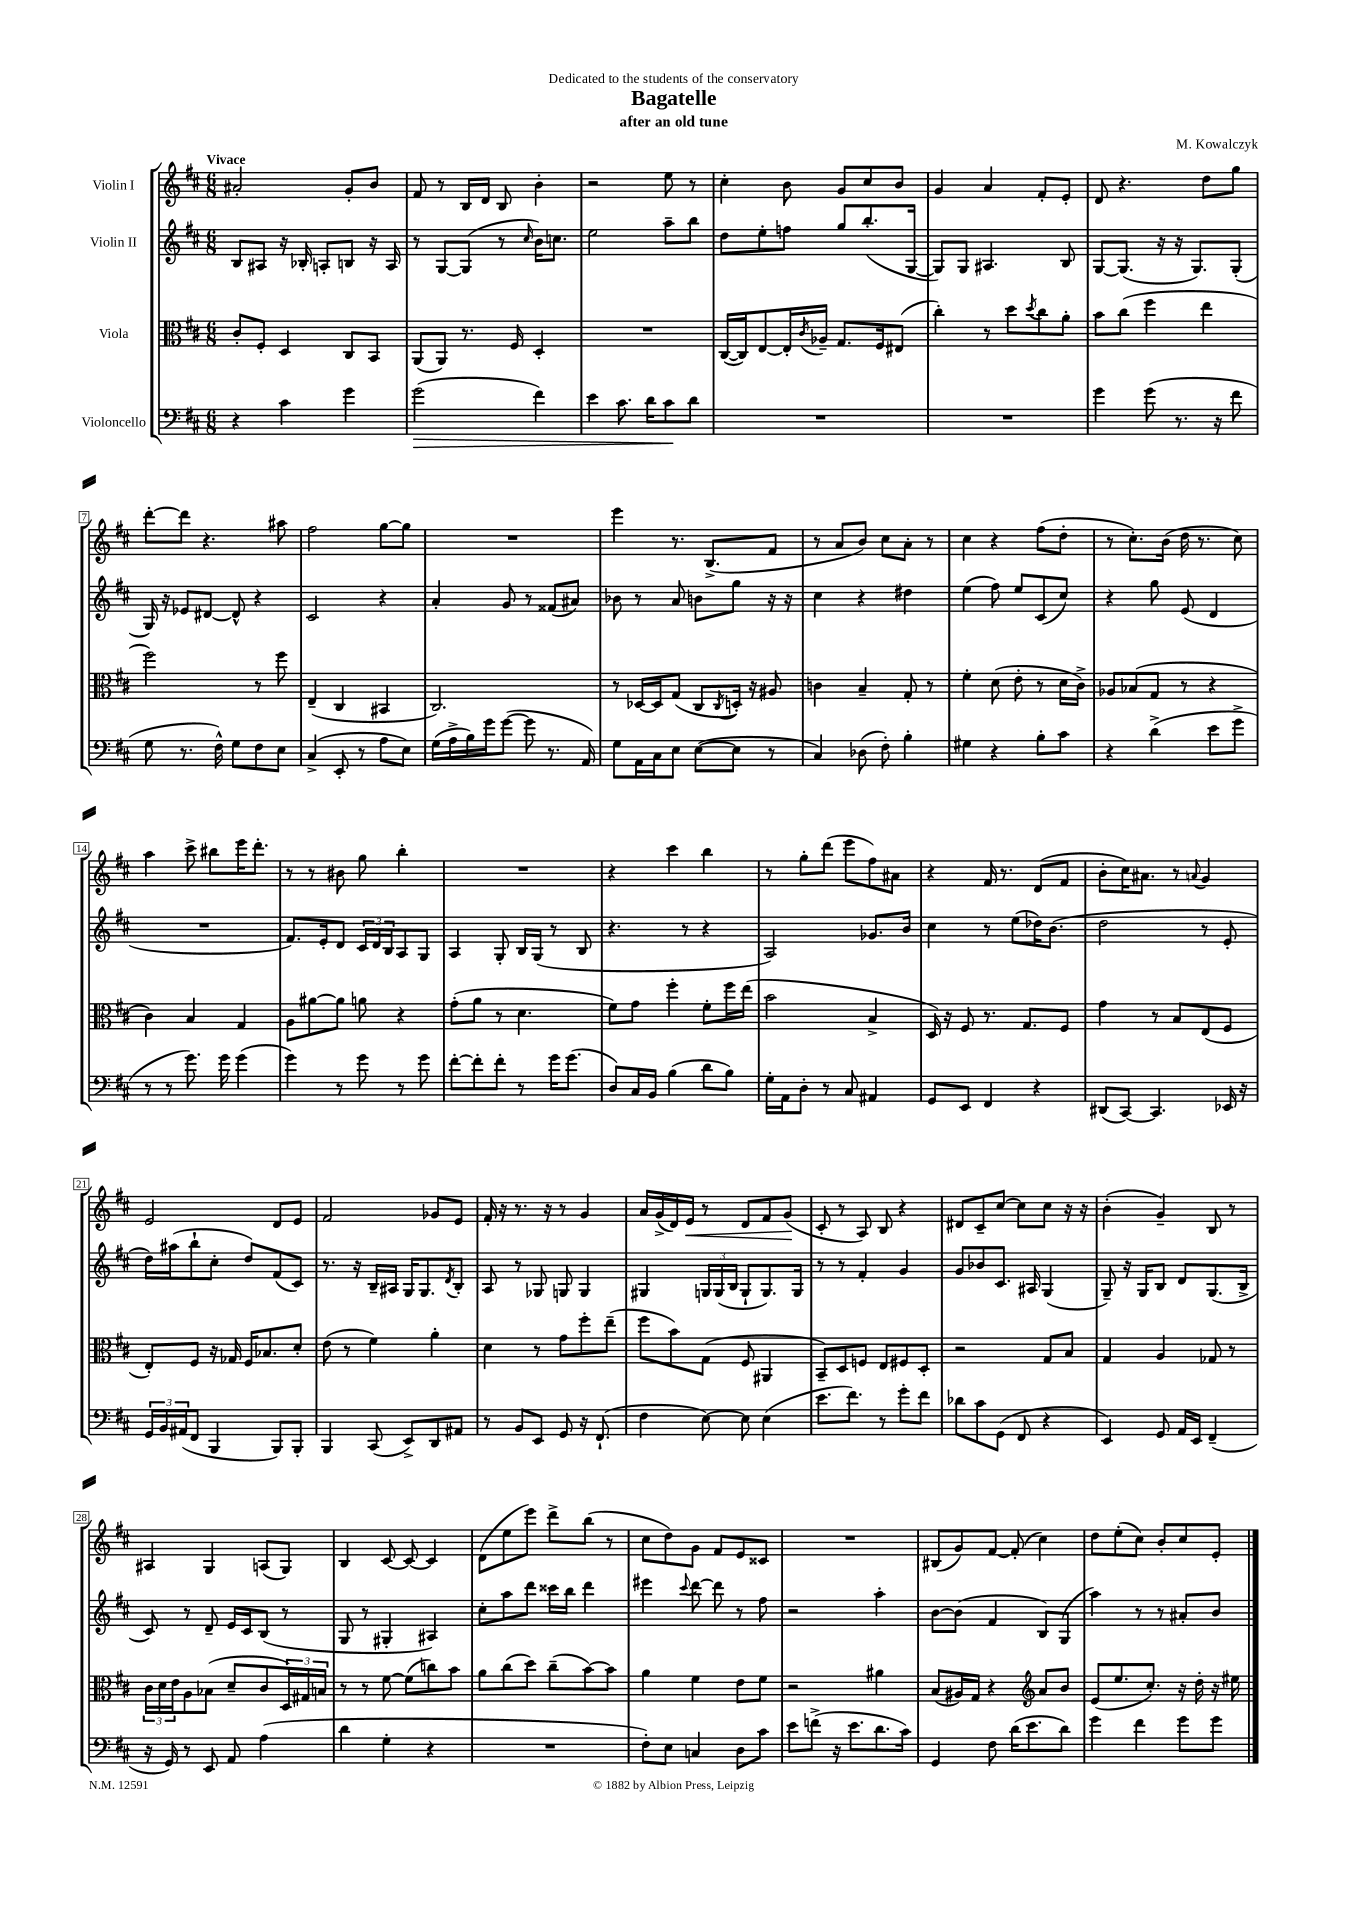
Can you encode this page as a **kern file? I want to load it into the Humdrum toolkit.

**kern	**kern	**kern	**kern
*staff4	*staff3	*staff2	*staff1
*clefF4	*clefC3	*clefG2	*clefG2
*k[f#c#]	*k[f#c#]	*k[f#c#]	*k[f#c#]
*M6/8	*M6/8	*M6/8	*M6/8
4r	8c#'	8B	2a#'
.	8F#'	8A#	.
4c#	4D	16r	.
.	.	16B-'	.
.	.	8A'	.
4g	8C#	8B	8g'
.	8BB	16r	8b
.	.	16A	.
=	=	=	=
(2g	(8AA	8r	8f#
.	8AA)	[8G	8r
.	8.r	(8G]	16B
.	.	.	16d
.	.	8r	8B
.	16F#	.	.
.	.	16qqcc#	.
4f#)	4D'	16b)	4b'
.	.	8.cc	.
=	=	=	=
4e	2.r	2ee	2r
8.c#	.	.	.
16d	.	.	.
8c#	.	8aa~	8ee
8d	.	8bb	8r
=	=	=	=
2.r	([16C#	8dd	4cc#'
.	16C#])	.	.
.	[8E	8ee'	.
.	16E']	8ff	8b
.	8qc#	.	.
.	16A-~	.	.
.	8.G	8gg	8g
.	.	(8.bb'	8cc#
.	16F#	.	.
.	(8E#	.	8b
.	.	[16G	.
=	=	=	=
2.r	4cc#')	8G])	4g
.	.	8G	.
.	8r	4.A#	4a
.	8dd	.	.
.	8qdd	.	.
.	8cc#	.	8f#'
.	8a'	8B	8e'
=	=	=	=
4g	8b	[8G	8d
.	(8cc#	(8.G]	4.r
(8g	4ff#	.	.
.	.	16r	.
8.r	.	16r	.
.	.	8.G)	.
.	4ee	.	8dd
16r	.	.	.
8f#	.	(8G'	8gg
=	=	=	=
8G	2ff#)	16G)	[8ddd'
.	.	16r	.
8.r	.	8e-	8ddd]
.	.	[8d#	4.r
16F#^^)	.	.	.
8G	.	8d#^^]	.
8F#	8r	4r	.
8E	8ff#	.	8aa#
=	=	=	=
(4C#^	(4E~	2c#	2ff#
8EE'	4C#	.	.
8r	.	.	.
8A	4BB#	4r	[8gg
8E)	.	.	8gg]
=	=	=	=
(16G	2.C#)	4a'	2.r
16A^	.	.	.
16B)	.	.	.
16g	.	.	.
([8g	.	8g	.
8g]	.	8r	.
8.r	.	(8f##	.
.	.	8a#)	.
16AA)	.	.	.
=	=	=	=
8G	8r	8b-	4eee
16AA	[16D-	8r	.
16C#	16D-]	.	.
8E	(8G	8a	8.r
([8E	8C#	8b	.
.	.	.	(8.B^
.	8qC#	.	.
8E]	16D')	8gg	.
.	16r	.	.
8r	8A#	16r	8f#
.	.	16r	.
=	=	=	=
4C#)	4c	4cc#	8r
.	.	.	8a
(8D-	4B~	4r	8b)
8F#')	.	.	8cc#
4B'	8G'	4dd#	8a'
.	8r	.	8r
=	=	=	=
4G#	4f#'	(4ee	4cc#
4r	(8d	8ff#)	4r
.	8e'	8ee	.
8B'	8r	(8c#	(8ff#
8c#	16d	8cc#)	8dd'
.	16c#^)	.	.
=	=	=	=
4r	8A-	4r	8r
.	(8B-	.	8.cc#')
(4d^	8G	8gg	.
.	.	.	(16b
.	8r	(8e	16dd
.	.	.	8.r
8e	4r	4d	.
8g^	.	.	8cc#)
=	=	=	=
8r	4c#)	2.r	4aa
8r	.	.	.
8.g)	4B	.	8ccc#^
.	.	.	8bb#
16g	.	.	.
(4g	4G	.	16eee
.	.	.	8.ddd'
=	=	=	=
4g)	8A	8.f#)	8r
.	[8a#	.	8r
.	.	16e'	.
8r	8a#]	8d	8b#
8g	8a	24c#	8gg
.	.	24d	.
.	.	24B	.
8r	4r	8A	4bb'
8g	.	8G	.
=	=	=	=
[8f#'	(8g'	4A	2.r
8f#']	8a	.	.
8f#'	8r	8G'	.
8r	4.d	16B	.
.	.	(16G	.
16g	.	8r	.
(8.g	.	.	.
.	.	8B	.
=	=	=	=
8D)	8f#)	4.r	4r
16C#	8g	.	.
16BB	.	.	.
(4B	4ff#'	.	4ccc#
.	.	8r	.
8d	8f#'	4r	4bb
8B)	16ff#	.	.
.	(16ee	.	.
=	=	=	=
16G'	2b	2A)	8r
16AA	.	.	.
8D'	.	.	8gg'
8r	.	.	(8ddd
8C#	.	.	8eee
4AA#	4B^	8.g-	8ff#)
.	.	.	8a#
.	.	16b	.
=	=	=	=
8GG	16D)	4cc#	4r
.	16r	.	.
8EE	8F#	.	.
4FF#	8.r	8r	16f#
.	.	.	8.r
.	.	(8ee	.
.	8.G	.	.
4r	.	16dd-)	(8d
.	.	(8.b	.
.	8F#	.	8f#
=	=	=	=
(8DD#	4g	2dd	8b'
[8CC#)	.	.	16cc#)
.	.	.	8.a#
4.CC#]	8r	.	.
.	8B	.	8r
.	.	.	8qqa
.	(8E	8r	4g
16EE-	8F#	8e'	.
16r	.	.	.
=	=	=	=
24GG	8E')	16dd)	2e
24BB	.	.	.
.	.	(16aa#	.
(24AA#	.	.	.
8FF#	8F#	8bb`	.
4BBB	16r	8cc#'	.
.	16G-	.	.
.	16F#	8dd)	.
.	8.B-	.	.
8BBB)	.	(8f#	8d
8BBB'	8d'	8c#)	8e
=	=	=	=
4BBB	(8e	8.r	2f#
.	8r	.	.
.	.	16r	.
(8CC#	4f#)	16B~	.
.	.	16A#	.
8EE^)	.	16G	.
.	.	8.G	.
8DD	4a'	.	8g-
.	.	8qd	.
8AA#	.	8B'	8e
=	=	=	=
8r	4d	8A	16f#'
.	.	.	16r
8BB	.	8r	8.r
8EE	8r	8G-	.
.	.	.	16r
8GG	8g	8G	8r
16r	8ff#'	4G	4g
(8.FF#`	.	.	.
.	(8ee~	.	.
=	=	=	=
4F#	8ff#	4G#	16a
.	.	.	(16g^
.	8b)	.	16d)
.	.	.	16e
[8E)	(8G	24G	8r
.	.	(24G	.
.	.	24B	.
8E]	8F#	8G`	8d
(4E	4AA#	8.G)	8f#
.	.	.	(8g
.	.	16G	.
=	=	=	=
8.e	8BB~)	8r	8c#'
.	8D	8r	8r
8.f#)	.	.	.
.	8F	4f#'	8A)
8r	8E	.	8B
8g'	8F#	4g	4r
8f#	8D'	.	.
=	=	=	=
8d-	2r	8g	8d#
8c#	.	8b-	8c#~
(8GG	.	8.c#	[8cc#
8FF#	.	.	8cc#]
.	.	16A#	.
4r	8G	(4G	8cc#
.	8B	.	16r
.	.	.	16r
=	=	=	=
4EE)	4G	8G~)	(4b'
.	.	16r	.
.	.	16G	.
8GG	4A	8B	4g~)
16AA	.	8d	.
16EE	.	.	.
(4FF#~	8G-	(8.G	8B
.	8r	.	8r
.	.	16B^	.
=	=	=	=
16r	24c#	8c#)	4A#
.	24d	.	.
16GG)	.	.	.
.	24e	.	.
8r	8A	8r	.
8EE	(8B-	8d~	4G
8AA	8d~	16e	.
.	.	16c#	.
(4A	8c#	(8B	(8A
.	24D)	8r	8G)
.	24G#	.	.
.	24B	.	.
=	=	=	=
4d	8r	8G	4B
.	8r	8r	.
4G'	[8f#	4G#'	[8c#
.	(8f#]	.	8c#_
4r	8cc)	4A#)	4c#]
.	8b	.	.
=	=	=	=
2.r	8a	8cc#'	(8d
.	(8cc#	8aa	8ee
.	8dd)	8ddd	8eee)
.	(8cc#~	16ccc##	8ddd^
.	.	16bb	.
.	[8b)	4ddd	(8bb
.	8b]	.	8r
=	=	=	=
8F#')	4a	4eee#	8cc#
8E	.	.	8dd)
.	.	8qqccc#	.
4C	4f#	[8ddd	8g
.	.	8ddd]	8f#
8D	8e	8r	8e
8c#	8f#	8ff#	8c##
=	=	=	=
8e	2r	2r	2.r
(8f^	.	.	.
16r	.	.	.
8.e	.	.	.
8.d	4a#	4aa'	.
16c#)	.	.	.
=	=	=	=
4GG	(8B	[8b	(8B#
.	16A#)	(8b]	8g)
.	16G	.	.
8F#	4r	4f#	[8f#
(16d	.	.	(8f#']
8.e	.	.	.
*	*clefG2	*	*
.	8a	8B)	4cc#)
8d)	8b	(8G	.
=	=	=	=
4g	(8e	4aa)	8dd
.	8.ee	.	(8ee'
4f#	.	8r	8cc#)
.	8.cc#')	.	.
.	.	8r	8b'
8g	16r	8a#'	8cc#
.	16dd'	.	.
8g	16r	8b	8e'
.	16ee#	.	.
==	==	==	==
*-	*-	*-	*-
